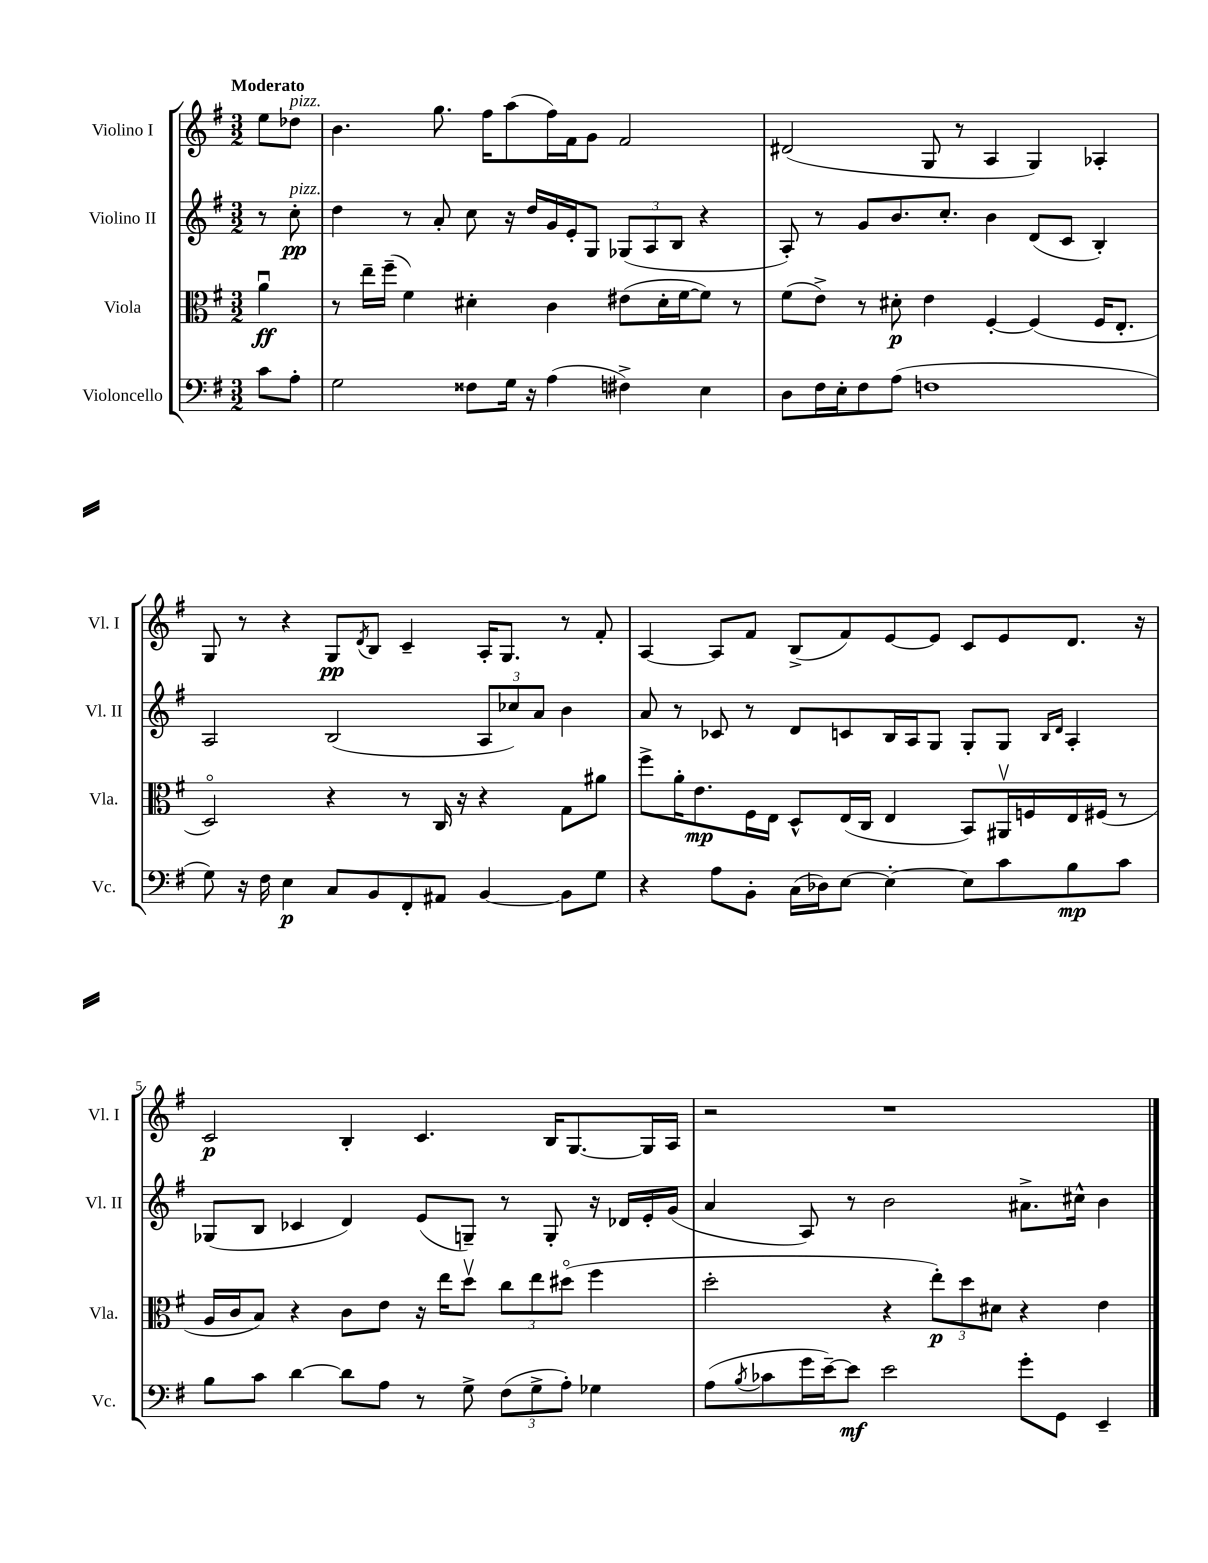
<<
\new StaffGroup <<
\new Staff = "s0" \with { instrumentName = "Violino I" shortInstrumentName = "Vl. I" } {
    \clef treble \key g \major \numericTimeSignature \time 3/2 \partial 4 \tempo "Moderato"
    e''8 des''8^\markup { \italic "pizz." } |
    b'4. g''8. fis''16 a''8( fis''16) fis'16 g'8 fis'2 |
    dis'2( g8 r8 a4 g4) aes4-. |
    g8 r8 r4 g8\pp \acciaccatura { d'8 } b8 c'4-- a16-. g8. r8 fis'8-. |
    a4~ a8 fis'8 b8->( fis'8) e'8~ e'8 c'8 e'8 d'8. r16 |
    c'2\p b4-. c'4. b16 g8.~ g16 a16 |
    r2 r1 \bar "|." |
}
\new Staff = "s1" \with { instrumentName = "Violino II" shortInstrumentName = "Vl. II" } {
    \clef treble \key g \major \numericTimeSignature \time 3/2 \partial 4
    r8 c''8-.\pp^\markup { \italic "pizz." } |
    d''4 r8 a'8-. c''8 r16 d''16 g'16 e'16-. g8 \tuplet 3/2 { ges8( a8 b8 } r4 |
    a8-.) r8 g'8 b'8. c''8.-. b'4 d'8( c'8 b4-.) |
    a2 b2( \tuplet 3/2 { a8 ces''8) a'8 } b'4 |
    a'8 r8 ces'8 r8 d'8 c'8 b16 a16 g8 g8-. g8 \grace { b16 d'16 } a4-. |
    ges8( b8 ces'4 d'4) e'8( g8--) r8 g8-. r16 des'16 e'16-. g'16( |
    a'4 a8) r8 b'2 ais'8.-> cis''16-^ b'4 \bar "|." |
}
\new Staff = "s2" \with { instrumentName = "Viola" shortInstrumentName = "Vla." } {
    \clef alto \key g \major \numericTimeSignature \time 3/2 \partial 4
    a'4\downbow\ff |
    r8 e''16-- fis''16--( fis'4) dis'4-. c'4 eis'8( dis'16-. fis'16~ fis'8) r8 |
    fis'8( e'8->) r8 dis'8-.\p e'4 fis4~-. fis4( fis16 e8.-. |
    d2\flageolet) r4 r8 c16 r16 r4 g8 ais'8 |
    fis''8-> a'16-. e'8.\mp fis16 e16 d8-^ e16( c16 e4 b,8) ais,16\upbow f16 e16 fis16( r8 |
    a16 c'16 b8) r4 c'8 e'8 r16 e''16 d''8\upbow \tuplet 3/2 { c''8 e''8 dis''8\flageolet( } fis''4 |
    d''2-. r4 \tuplet 3/2 { e''8-.\p) d''8 dis'8 } r4 e'4 \bar "|." |
}
\new Staff = "s3" \with { instrumentName = "Violoncello" shortInstrumentName = "Vc." } {
    \clef bass \key g \major \numericTimeSignature \time 3/2 \partial 4
    c'8 a8-. |
    g2 fisis8 g16 r16 a4( fis4->) e4 |
    d8 fis16 e16-. fis8 a8( f1 |
    g8) r16 fis16 e4\p c8 b,8 fis,8-. ais,8 b,4~ b,8 g8 |
    r4 a8 b,8-. c16( des16) e8~ e4~-. e8 c'8 b8\mp c'8 |
    b8 c'8 d'4~ d'8 a8 r8 g8-> \tuplet 3/2 { fis8( g8-> a8-.) } ges4 |
    a8( \acciaccatura { b8 } ces'8 g'16 e'16~--) e'8\mf e'2 g'8-. g,8 e,4-- \bar "|." |
}
>>
>>
\layout { \context { \Score \override BarNumber.break-visibility = ##(#f #t #t) barNumberVisibility = #(every-nth-bar-number-visible 5) } }
